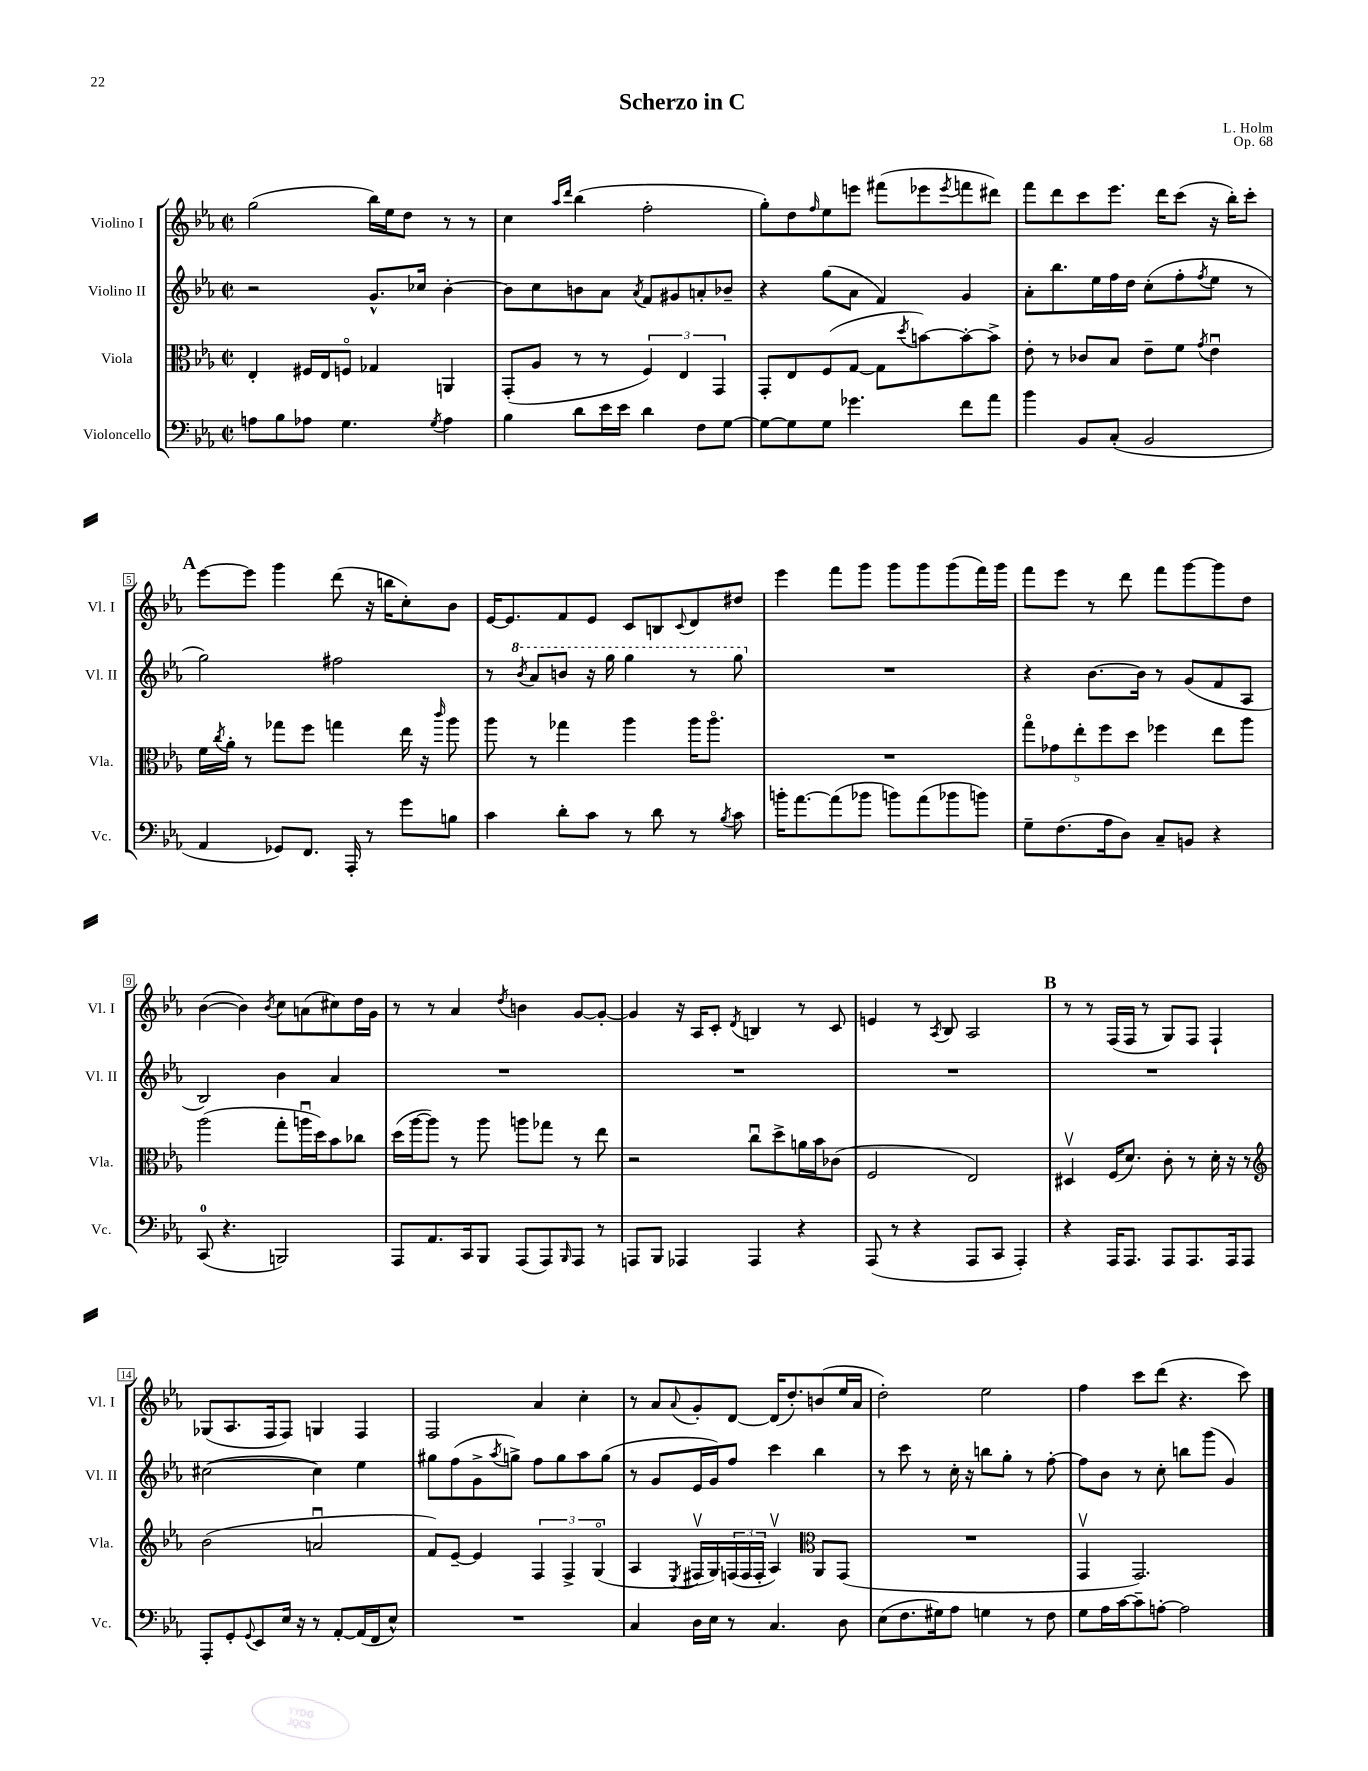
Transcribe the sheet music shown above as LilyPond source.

\header { title = "Scherzo in C" composer = "L. Holm" opus = "Op. 68" }
<<
\new StaffGroup <<
\new Staff = "s0" \with { instrumentName = "Violino I" shortInstrumentName = "Vl. I" } {
    \clef treble \key ees \major \defaultTimeSignature \time 2/2
    g''2( bes''16) ees''16 d''8 r8 r8 |
    c''4 \grace { aes''16 d'''16 } bes''4( f''2-. |
    g''8-.) d''8 \grace { f''16 } ees''8 e'''8 fis'''8( ees'''8 \acciaccatura { ees'''8 } f'''8 dis'''8) |
    f'''8 d'''8 c'''8 ees'''8. d'''16 c'''8( r16 bes''16-.) c'''8-. |
    \mark \markup { \bold "A" } ees'''8~ ees'''8 g'''4 d'''8( r16 b''16 c''8-.) bes'8 |
    ees'16~ ees'8. f'8 ees'8 c'8 b8 \appoggiatura { c'8 } d'8 dis''8 |
    ees'''4 f'''8 g'''8 g'''8 g'''8 g'''8( f'''16) g'''16 |
    f'''8 ees'''8 r8 d'''8 f'''8 g'''8~ g'''8 d''8 |
    bes'4~( bes'4) \acciaccatura { bes'8 } c''8 a'8( cis''8) d''16 g'16 |
    r8 r8 aes'4 \acciaccatura { d''8 } b'4 g'8~ g'8~-. |
    g'4 r16 aes16 c'8-. \acciaccatura { d'8 } b4 r8 c'8 |
    e'4 r8 \acciaccatura { aes8 } bes8 aes2 |
    \mark \markup { \bold "B" } r8 r8 f16( f16 r8 g8) f8 f4-! |
    ges8( aes8. f16 f8) g4 f4 |
    f2 aes'4 c''4-. |
    r8 aes'8 \appoggiatura { aes'8 } g'8-. d'8~ d'16( d''8.-.) b'8( ees''16 aes'16 |
    d''2-.) ees''2 |
    f''4 c'''8 d'''8( r4. c'''8) \bar "|." |
}
\new Staff = "s1" \with { instrumentName = "Violino II" shortInstrumentName = "Vl. II" } {
    \clef treble \key ees \major \defaultTimeSignature \time 2/2
    r2 g'8.-^ ces''16 bes'4~-. |
    bes'8 c''8 b'8 aes'8 \acciaccatura { aes'8 } f'8 gis'8 a'8-. bes'8-- |
    r4 g''8( aes'8 f'4) g'4 |
    aes'8-. bes''8. ees''16 f''16 d''16 c''8-.( f''8-. \acciaccatura { f''8 } ees''8 r8 |
    \mark \markup { \bold "A" } g''2) fis''2 |
    r8 \ottava #1 \acciaccatura { bes''8 } aes''8 b''8 r16 g'''16 g'''4 r8 g'''8 \ottava #0 |
    R1 |
    r4 bes'8.~ bes'16 r8 g'8( f'8 aes8 |
    bes2) bes'4 aes'4 |
    R1 |
    R1 |
    R1 |
    \mark \markup { \bold "B" } R1 |
    cis''2~( cis''4) ees''4 |
    gis''8 f''8( g'8-> \acciaccatura { aes''8 } g''8->) f''8 g''8 aes''8 g''8( |
    r8 g'8 ees'16 g'16) f''8 c'''4 bes''4 |
    r8 c'''8 r8 c''16-. r16 b''8 g''8-. r8 f''8~-. |
    f''8 bes'8 r8 c''8-. b''8 g'''8( g'4) \bar "|." |
}
\new Staff = "s2" \with { instrumentName = "Viola" shortInstrumentName = "Vla." } {
    \clef alto \key ees \major \defaultTimeSignature \time 2/2
    ees4-. fis16 ees16 f8\flageolet ges4 a,4 |
    g,8-.( aes8 r8 r8 \tuplet 3/2 { f4) ees4 g,4 } |
    g,8-. ees8 f8( g8~ g8 \acciaccatura { d''8 } b'8~) b'8~-. b'8-> |
    ees'8-. r8 ces'8 bes8 ees'8-- f'8 \acciaccatura { g'8 } ees'4\downbow |
    \mark \markup { \bold "A" } f'16 \acciaccatura { c''8 } aes'16-. r8 ges''8 f''8 g''4 ees''16 r16 \grace { c'''16 } aes''8 |
    aes''8 r8 ges''4 aes''4 aes''16 aes''8.\flageolet |
    R1 |
    \tuplet 5/4 { g''8\flageolet ges'8 ees''8-. f''8 d''8 } fes''4 ees''8 aes''8 |
    aes''2( g''8-. a''16\downbow d''16) bes'8 ces''8 |
    d''16( aes''16~ aes''8) r8 aes''8 a''8 ges''8 r8 ees''8 |
    r2 c''8\downbow d''8-> a'16 bes'16 ces'8( |
    f2 ees2) |
    \mark \markup { \bold "B" } dis4\upbow f16( d'8.) c'8-. r8 d'16-. r16 r8 |
    \clef treble bes'2( a'2\downbow |
    f'8) ees'8~-- ees'4 \tuplet 3/2 { f4 f4-> g4\flageolet( } |
    aes4 \acciaccatura { ees8 } fis16\upbow g16) \tuplet 3/2 { f16( f16 f16-. } aes4\upbow) \clef alto aes,8 g,8( |
    R1 |
    g,4\upbow g,2.) \bar "|." |
}
\new Staff = "s3" \with { instrumentName = "Violoncello" shortInstrumentName = "Vc." } {
    \clef bass \key ees \major \defaultTimeSignature \time 2/2
    a8 bes8 aes8 g4. \acciaccatura { g8 } aes4 |
    bes4 d'8 ees'16 ees'16 d'4 f8 g8~ |
    g8~ g8 g8 ges'4. f'8 aes'8 |
    bes'4 bes,8 c8-.( bes,2 |
    \mark \markup { \bold "A" } aes,4 ges,8) f,8. aes,,16-. r8 g'8 b8 |
    c'4 d'8-. c'8 r8 d'8 r8 \acciaccatura { bes8 } c'8 |
    b'16-. aes'8.~ aes'8( bes'8 b'8) aes'8( bes'8 b'8) |
    g8-- f8.( aes16 d8) c8-- b,8 r4 |
    c,8-0( r4. b,,2) |
    aes,,8 aes,8. c,16 bes,,8 aes,,8( aes,,8) \grace { bes,,16 } aes,,8 r8 |
    a,,8 bes,,8 aes,,4 aes,,4 r4 |
    aes,,8( r8 r4 aes,,8 c,8 aes,,4-.) |
    \mark \markup { \bold "B" } r4 aes,,16 aes,,8. aes,,8 aes,,8. aes,,16 aes,,8 |
    aes,,8-. g,8-. \appoggiatura { g,8 } ees,8 ees16 r16 r8 aes,8~-. aes,16( f,16 ees8-^) |
    R1 |
    c4 d16 ees16 r8 c4. d8 |
    ees8( f8. gis16) aes8 g4 r8 f8 |
    g8 aes16 c'16~ c'8-- a8~-. a2 \bar "|." |
}
>>
>>
\layout { \context { \Score \override BarNumber.stencil = #(make-stencil-boxer 0.1 0.3 ly:text-interface::print) } }
